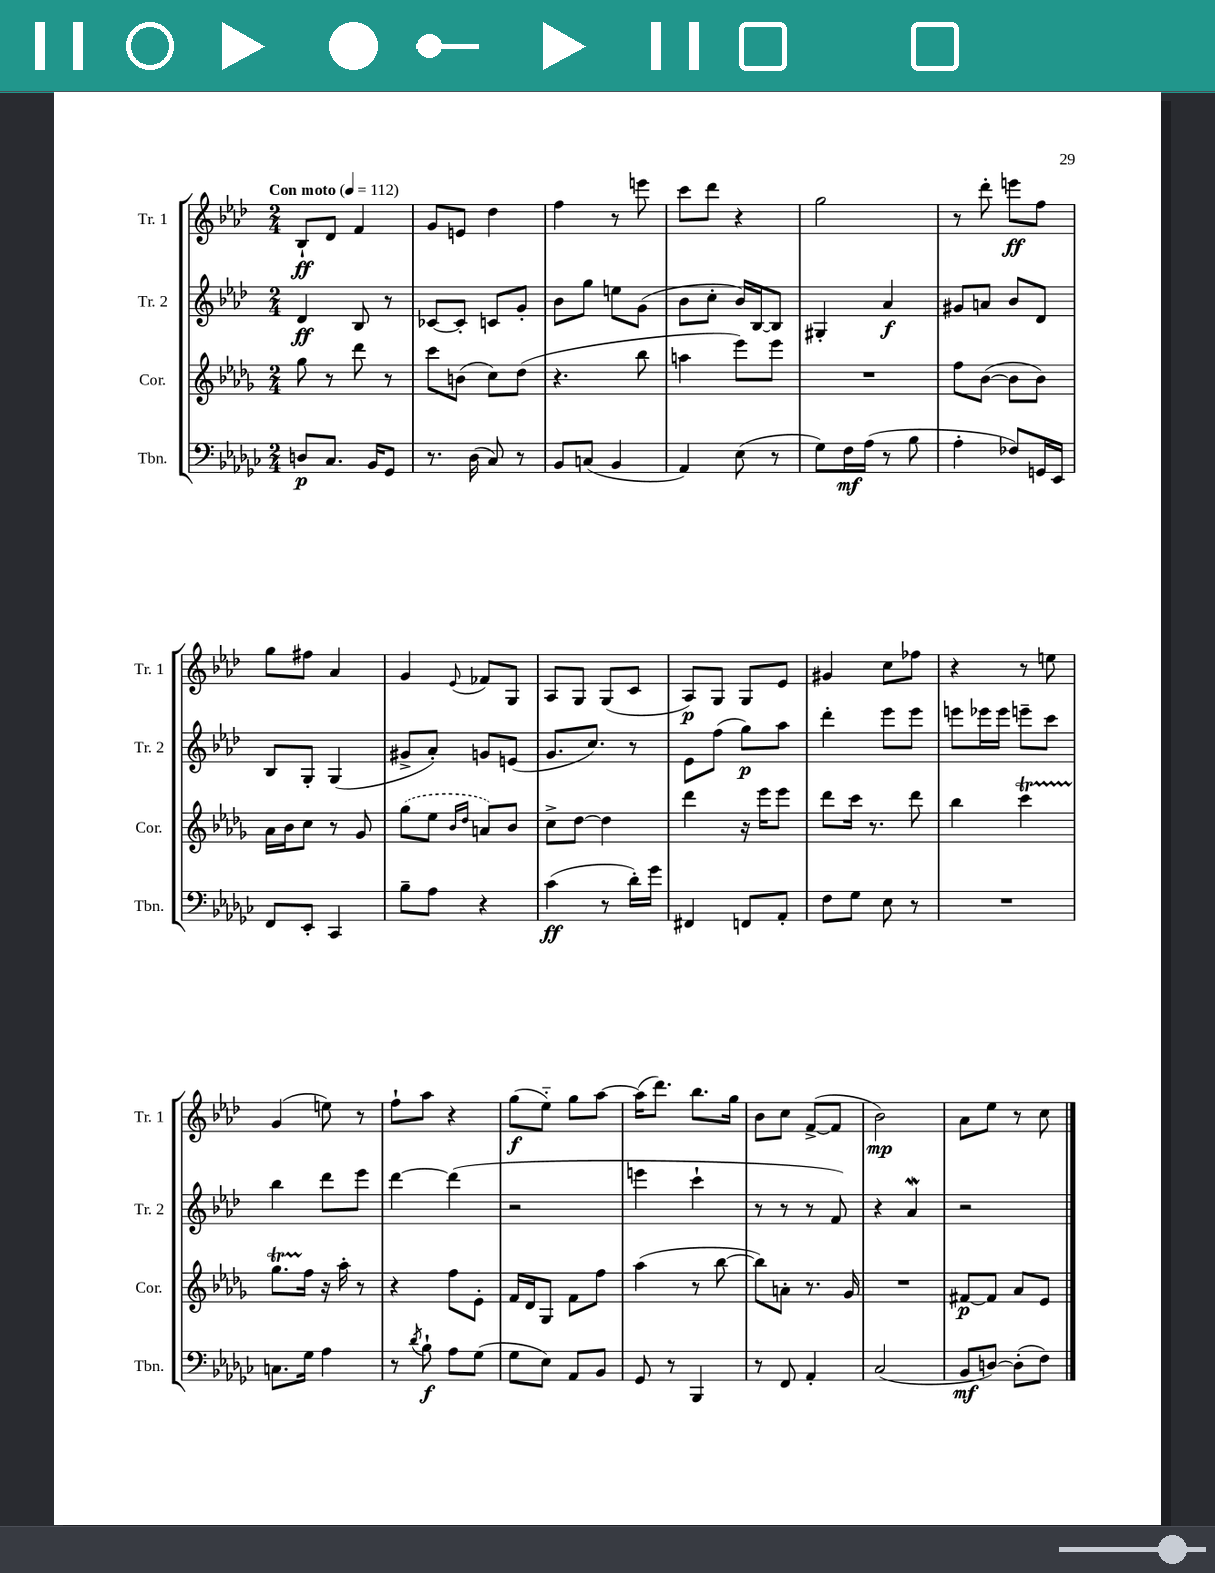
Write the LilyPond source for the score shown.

<<
\new StaffGroup <<
\new Staff = "s0" \with { instrumentName = "Tr. 1" shortInstrumentName = "Tr. 1" } {
    \clef treble \key aes \major \numericTimeSignature \time 2/4 \tempo "Con moto" 4 = 112
    bes8-!\ff des'8 f'4 |
    g'8 e'8 des''4 |
    f''4 r8 e'''8 |
    c'''8 des'''8 r4 |
    g''2 |
    r8 des'''8-. e'''8\ff f''8 |
    g''8 fis''8 aes'4 |
    g'4 \appoggiatura { ees'8 } fes'8 g8 |
    aes8 g8 g8( c'8 |
    aes8\p) g8 g8 ees'8 |
    gis'4 c''8 fes''8 |
    r4 r8 e''8 |
    g'4( e''8) r8 |
    f''8-! aes''8 r4 |
    g''8\f( ees''8-_) g''8 aes''8~ |
    aes''16( des'''8.) bes''8. g''16 |
    bes'8 c''8 f'8~->( f'8 |
    bes'2\mp) |
    aes'8 ees''8 r8 c''8 \bar "|." |
}
\new Staff = "s1" \with { instrumentName = "Tr. 2" shortInstrumentName = "Tr. 2" } {
    \clef treble \key aes \major \numericTimeSignature \time 2/4
    des'4\ff bes8 r8 |
    ces'8~ ces'8-. c'8 g'8-. |
    bes'8 g''8 e''8 g'8( |
    bes'8 c''8-. bes'16) bes16~ bes8 |
    gis4-. aes'4\f |
    gis'8 a'8 bes'8 des'8 |
    bes8 g8-. g4( |
    gis'8-> aes'8-.) g'8 e'8( |
    g'8. c''8.) r8 |
    ees'8 f''8( g''8\p) aes''8 |
    des'''4-. ees'''8 ees'''8 |
    e'''8 ees'''16 ees'''16 e'''8-- c'''8 |
    bes''4 des'''8 ees'''8 |
    des'''4~ des'''4( |
    r2 |
    e'''4 c'''4-! |
    r8 r8 r8 f'8) |
    r4 aes'4\mordent |
    r2 \bar "|." |
}
\new Staff = "s2" \with { instrumentName = "Cor." shortInstrumentName = "Cor." } {
    \clef treble \key des \major \numericTimeSignature \time 2/4
    ges''8 r8 des'''8 r8 |
    c'''8 b'8( c''8) des''8( |
    r4. bes''8 |
    a''4 ees'''8) ees'''8 |
    R2 |
    f''8 bes'8~( bes'8 bes'8) |
    aes'16 bes'16 c''8 r8 ges'8 |
    \once \slurDashed ges''8( ees''8 \grace { bes'16 des''16 } a'8) bes'8 |
    c''8-> des''8~ des''4 |
    des'''4 r16 ees'''16 ees'''8 |
    des'''8 c'''16 r8. des'''8 |
    bes''4 c'''4\startTrillSpan |
    ges''8. f''16\stopTrillSpan r16 aes''16-. r8 |
    r4 f''8 ees'8-. |
    f'16 des'16 ges8 f'8 f''8 |
    aes''4( r8 bes''8~ |
    bes''8) a'8-. r8. ges'16 |
    R2 |
    fis'8~\p fis'8 aes'8 ees'8 \bar "|." |
}
\new Staff = "s3" \with { instrumentName = "Tbn." shortInstrumentName = "Tbn." } {
    \clef bass \key ges \major \numericTimeSignature \time 2/4
    d8\p ces8. bes,16 ges,8 |
    r8. des16( ces8) r8 |
    bes,8 c8( bes,4 |
    aes,4) ees8( r8 |
    ges8) f16\mf aes16( r8 bes8 |
    aes4-. fes8) g,16 ees,16 |
    f,8 ees,8-. ces,4 |
    bes8-- aes8 r4 |
    ces'4\ff( r8 des'16-.) ges'16 |
    fis,4 f,8 aes,8-. |
    f8 ges8 ees8 r8 |
    R2 |
    c8. ges16 aes4 |
    r8 \acciaccatura { des'8 } bes8-!\f aes8 ges8( |
    ges8 ees8) aes,8 bes,8 |
    ges,8 r8 bes,,4 |
    r8 f,8 aes,4-. |
    ces2( |
    bes,8\mf d8~) d8-.( f8) \bar "|." |
}
>>
>>
\layout { \context { \Score \remove "Bar_number_engraver" } }
